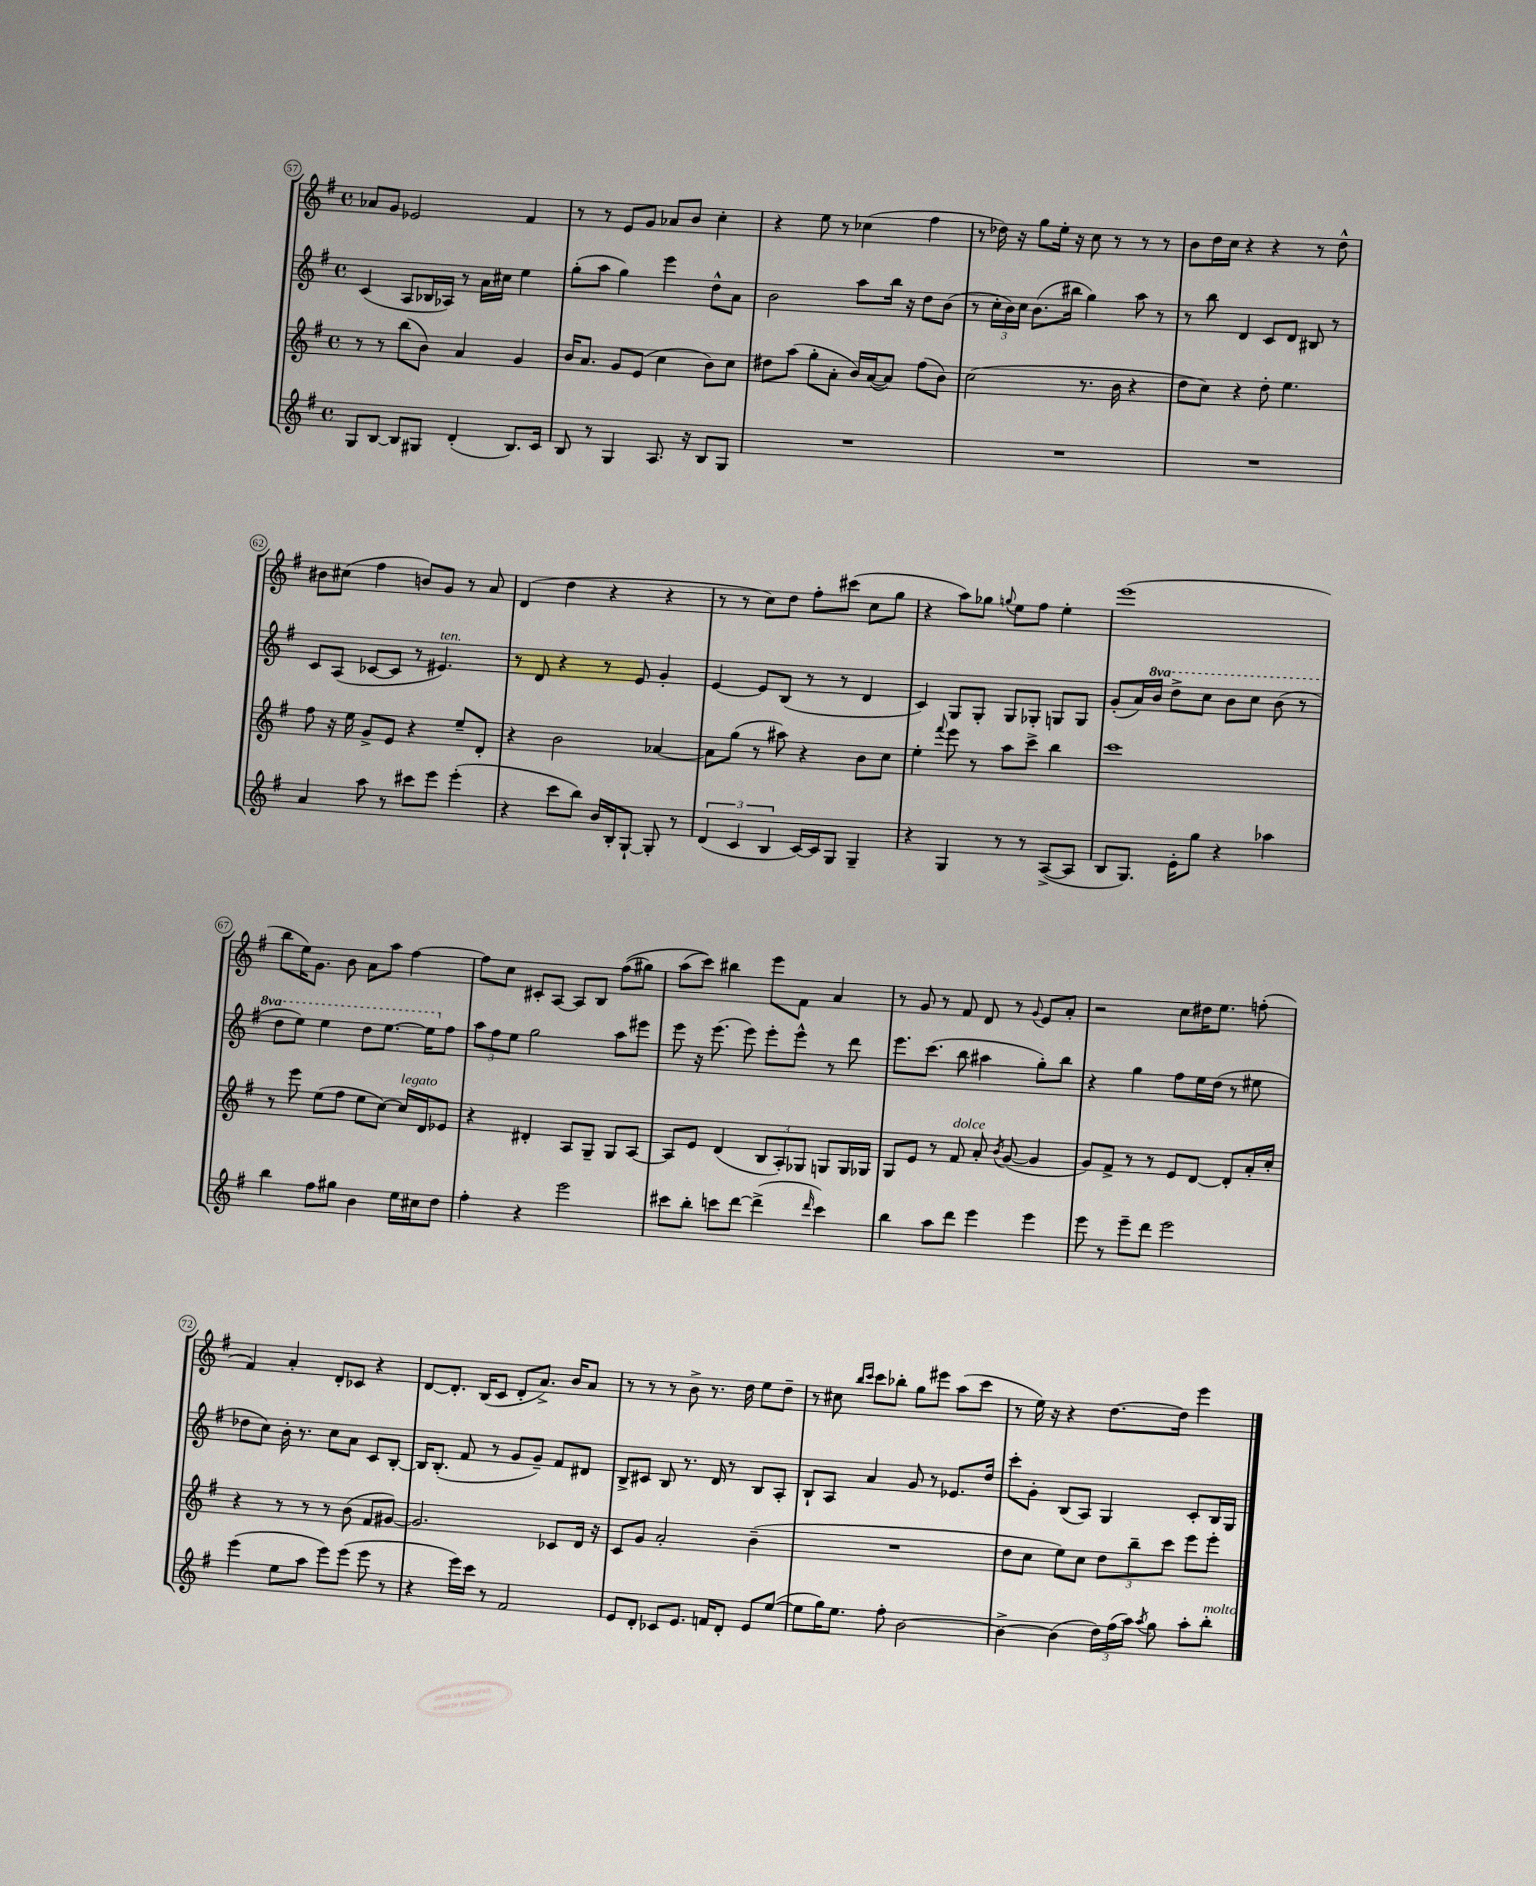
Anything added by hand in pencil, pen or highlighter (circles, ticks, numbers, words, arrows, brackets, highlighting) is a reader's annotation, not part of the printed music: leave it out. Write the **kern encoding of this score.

**kern	**kern	**kern	**kern
*staff4	*staff3	*staff2	*staff1
*clefG2	*clefG2	*clefG2	*clefG2
*k[f#]	*k[f#]	*k[f#]	*k[f#]
*M4/4	*M4/4	*M4/4	*M4/4
*met(c)	*met(c)	*met(c)	*met(c)
8G	8r	(4c	8a-
[8B	8r	.	8g
8B]	(8bb	8A	2e-
8G#	8b)	16B-	.
.	.	16A-)	.
(4d'	4a	8r	.
.	.	16a	.
.	.	16cc#	.
8.B)	4g	4ee	4f#
16c	.	.	.
=	=	=	=
8B	16b	(8gg'	8r
.	8.a	.	.
8r	.	8aa	8r
4G	8g	4gg)	8e
.	(8e	.	8g
8.A	4cc	4eee	8a-
.	.	.	8b
16r	.	.	.
8B	8b)	8dd^^	4cc'
8G	8cc	8a	.
=	=	=	=
1r	8dd#	2b	4r
.	(8aa	.	.
.	8gg'	.	8ee
.	8a'	.	8r
.	16b)	8aa	(4cc-
.	([16a	.	.
.	8a])	16bb	.
.	.	16r	.
.	(8ff#	8dd	4ff#
.	8b)	(8b	.
=	=	=	=
1r	(2cc	8r	8r
.	.	24cc'	16dd-)
.	.	24b)	.
.	.	.	16r
.	.	24cc	.
.	.	(8.b	8gg
.	.	.	16ee'
.	.	16bb#	16r
.	8.r	4gg)	8cc
.	.	.	8r
.	16b	.	.
.	4r	8aa	8r
.	.	8r	8r
=	=	=	=
1r	8dd	8r	8b
.	8cc)	8bb	16dd
.	.	.	16cc
.	4r	4d	4r
.	8dd'	8c	4r
.	4.ee	8d	.
.	.	8B#	8r
.	.	8r	8dd^^
=	=	=	=
4a	8ff#	8c	8b#
.	16r	(8A	(8cc#
.	16ee	.	.
8aa	8g^	[8c-	4ff#
8r	8e	8c-]	.
8ccc#	4r	8r	8b)
8eee	.	4.e#)	8g
(4eee'	8ee~	.	8r
.	8d'	.	8a
=	=	=	=
4r	4r	8r	(4d
.	.	8d	.
8ccc	2b	4r	4dd
8bb)	.	.	.
16b	.	8r	4r
16B'	.	.	.
[8G`	.	8e	.
8G']	[4a-	4g'	4r
8r	.	.	.
=	=	=	=
(6d	8a-]	[4e	8r
.	(8gg	.	8r
6c	.	.	.
.	8r	8e]	8cc)
6B	.	.	.
.	8aa#)	(8B	8dd
[16c)	4r	8r	8ff#'
16c]	.	.	.
8G	.	8r	(8ccc#
4G~	8b	4d	8cc
.	8cc	.	8gg
=	=	=	=
4r	4ee'	4c)	4r
.	8qqfff#	.	.
4G	8eee	8G	8aa)
.	8r	8G'	8gg-
.	.	.	8qqgg
8r	8aa	8G	8ee
8r	8ccc^	8G-'	8ff#
([8A^	4bb	8G	4ee'
8A]	.	8G	.
=	=	=	=
8B	1ccc	(8g'	(1eee
8.G)	.	16a)	.
.	.	16bb	.
.	.	8ddd^	.
16e'	.	.	.
8gg	.	8ccc	.
4r	.	8bb	.
.	.	8ccc	.
4aa-	.	(8bb	.
.	.	8r	.
=	=	=	=
4bb	8r	8ddd	8bb
.	8eee	8eee)	16ee)
.	.	.	8.g
8ff#	(8ee	4eee	.
8gg#	8ff#	.	8b
4b	8ee	8ddd	8a
.	[8cc)	[8.eee	8aa
16ee	16cc]	.	[4ff#
16cc#	16d	16eee]	.
8dd	8e-	8ff#	.
=	=	=	=
4ff#'	4r	12aa	8ff#]
.	.	12ff#	.
.	.	.	8cc
.	.	12ee	.
4r	4d#'	2gg	8c#'
.	.	.	[8A
2eee	8A	.	8A]
.	8G~	.	8B
.	8G	8aa	&((8ff#
.	[8A	8eee#	8gg#)
=	=	=	=
8ccc#	8A]	8eee	(8aa
8bb'	8e	16r	8ccc)&)
.	.	(8.eee	.
8ccc	(4d	.	4bb#
[8ddd	.	8eee)	.
(4ddd^]	12B	8eee'	8eee
.	12A')	.	.
.	.	8eee^^	8f#
.	12G-	.	.
16qqddd	.	.	.
4ccc)	8G	8r	4a
.	16G	8ddd	.
.	16G-	.	.
=	=	=	=
4bb	8G	8.eee	8r
.	8e	.	8g
.	.	(8.ccc	.
8aa	8r	.	8r
8ddd	8f#	8bb	8f#
4eee	8a'	4aa#	8d
.	8qb	.	.
.	([8g	.	8r
.	.	.	8qqg
4eee	4g]	8gg')	8e
.	.	8bb	8a'
=	=	=	=
8eee	8g)	4r	2r
8r	8f#^	.	.
8eee~	8r	4gg	.
8ddd	8r	.	.
2eee	8e	8ff#	8cc
.	[8d	16ee	16dd#
.	.	(16dd	8.ee
.	8d']	8r	.
.	16a'	8ee#	(8ff'
.	16cc'	.	.
=	=	=	=
(4eee	4r	8dd-	4f#)
.	.	8cc)	.
8ee	8r	16b'	4a'
.	.	8.r	.
8aa	8r	.	.
8eee)	8r	8cc	8d'
(8eee	(8b	8a	8c-
8eee	8f#	8c	4r
8r	[8g#)	[8B'	.
=	=	=	=
4r	2.g#]	16B]	[8d
.	.	(8.B'	.
.	.	.	8.d']
16eee)	.	8f#	.
16ccc	.	.	(16B
8r	.	8r	8c
2f#	.	8g	8d'
.	.	8g~)	8.a^)
.	8c-	8f#	.
.	.	.	16b
.	16d	8d#	8a
.	16r	.	.
=	=	=	=
8e	8c	8B^	8r
8d'	8g	8c#	8r
8c-	2a'	8B	8r
8.e	.	8.r	8b^
.	.	.	8.r
16f	.	16d	.
8d'	.	8r	.
.	.	.	16dd
8e	(4b~	8B	8ee
([8ee	.	8A'	8dd~
=	=	=	=
8ee]	1r	8B`	8r
16gg)	.	8A	8cc#
8.ee	.	.	.
.	.	.	16qqbb
.	.	.	16qqccc
.	.	4a	8ccc
8ff#'	.	.	8bb-'
[2b	.	8g	8gg
.	.	8r	8eee#
.	.	8.e-	(8aa
.	.	.	8ccc
.	.	16dd	.
=	=	=	=
4b^_	8dd	8ccc'	8r
.	8cc	8g'	16ee)
.	.	.	16r
(4b]	8ee)	(8B	4r
.	8cc	8A)	.
24dd)	12dd	4G	[8.dd
(24ff#	.	.	.
24aa)	12bb~	.	.
8qaa	.	.	.
8gg	.	.	.
.	12ccc	.	.
.	.	.	16dd]
8aa'	8eee	8c'	4eee
8bb'	8eee'	16B	.
.	.	16G	.
==	==	==	==
*-	*-	*-	*-
